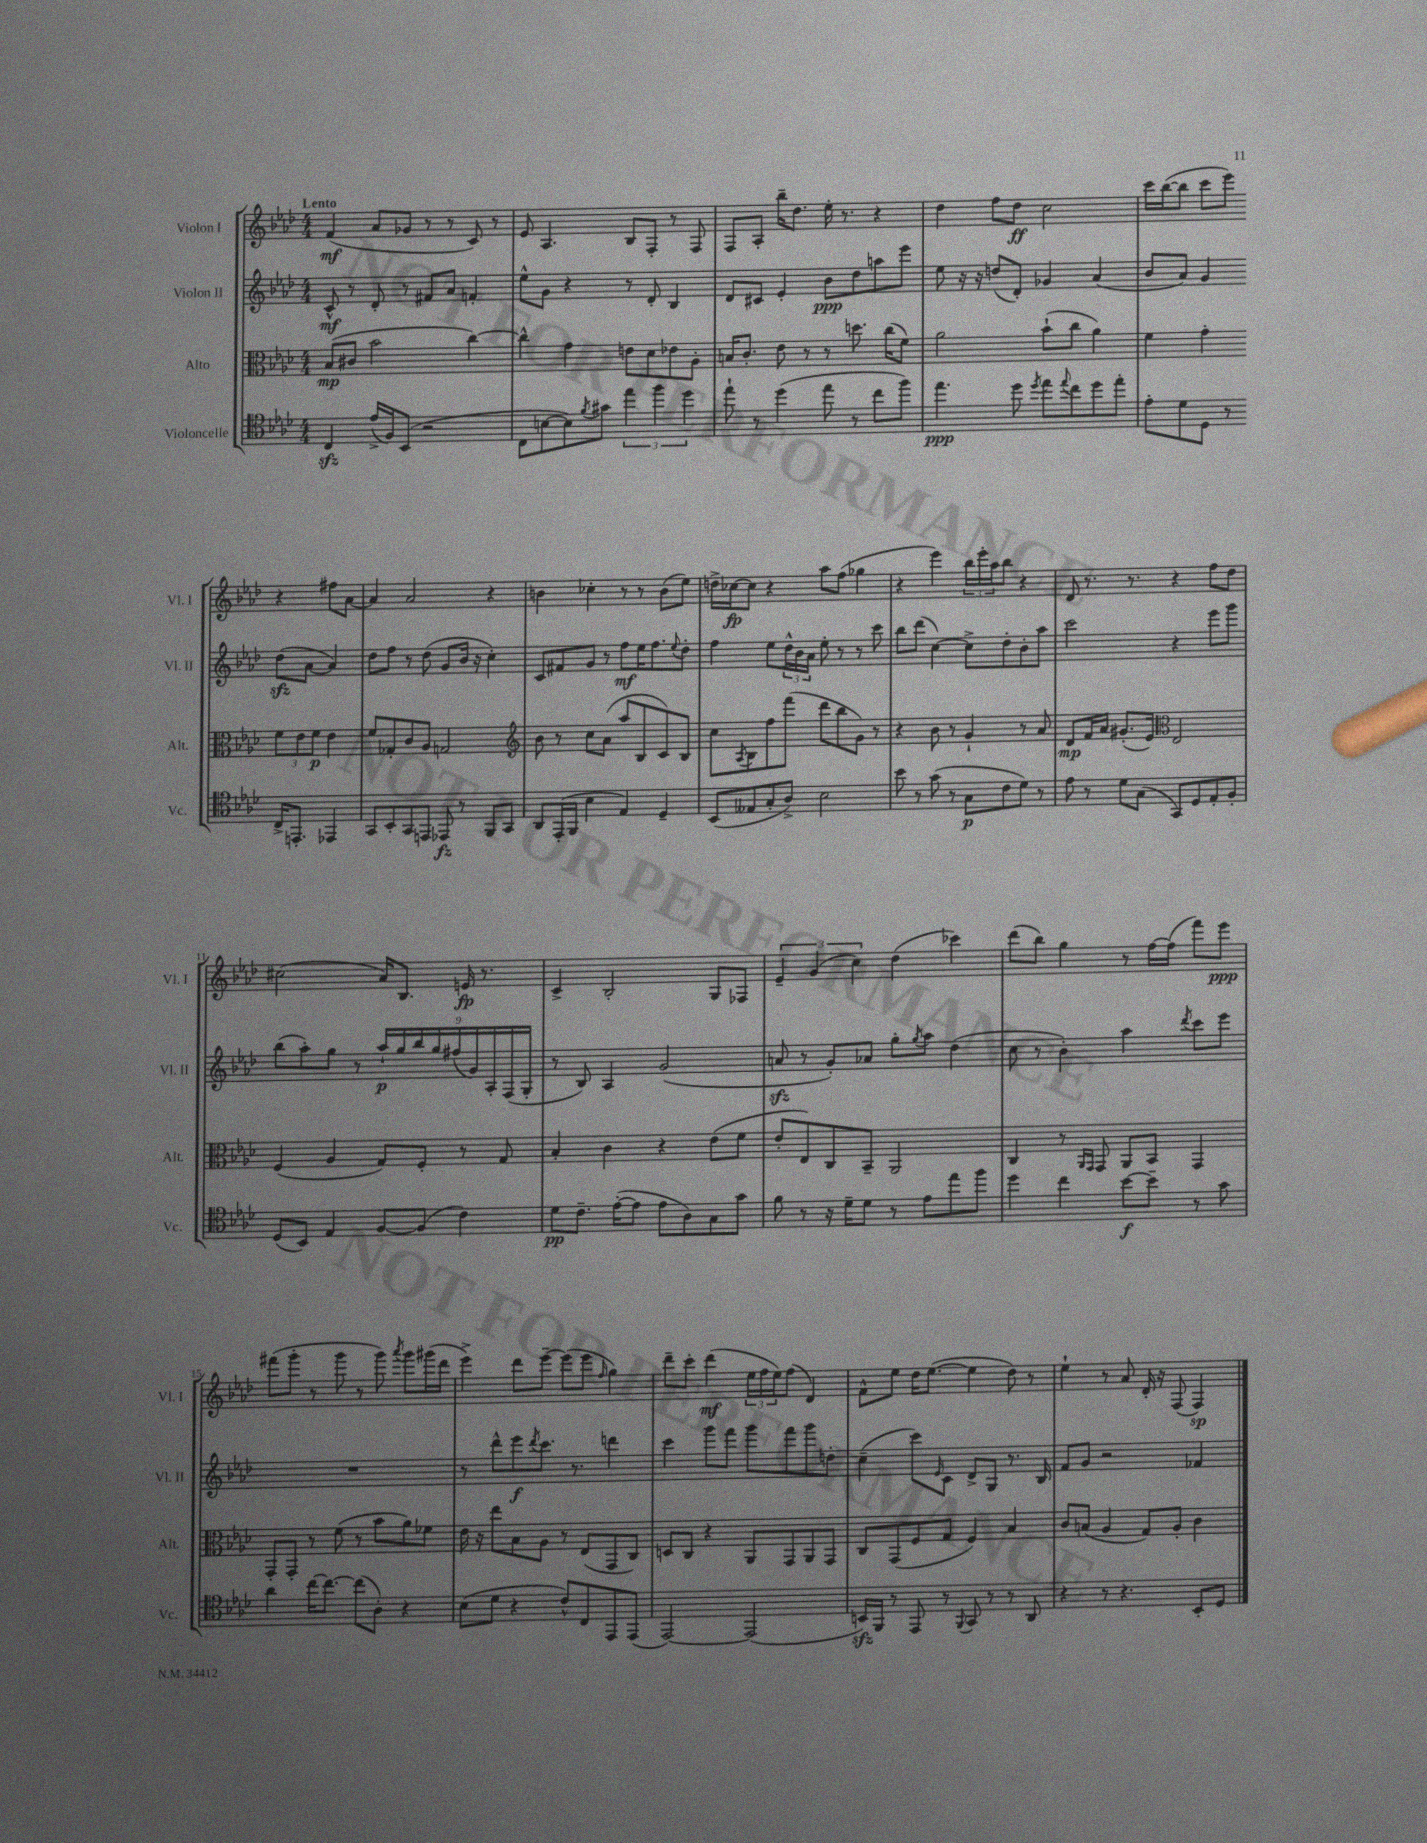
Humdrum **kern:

**kern	**kern	**kern	**kern
*staff4	*staff3	*staff2	*staff1
*clefC4	*clefC3	*clefG2	*clefG2
*k[b-e-a-d-]	*k[b-e-a-d-]	*k[b-e-a-d-]	*k[b-e-a-d-]
*M4/4	*M4/4	*M4/4	*M4/4
4C	(8B-	8c^^	(4f
.	8c#	8r	.
(16e-^	2b-	8d-'	8a-
16F)	.	.	.
(8BB-	.	8r	8g-
2r	.	8f#	8r
.	.	8a-	8r
.	[4cc)	4f'	8c)
.	.	.	8r
=	=	=	=
8C	4cc^^]	8ee-^^	8e-
[8B	.	8g	4.A-
8B])	4g	4r	.
8qf	.	.	.
8g#	.	.	.
6ee-	8e	8r	8B-
.	8d-	8d-'	8F'
6ff	.	.	.
.	8e-	4B-	8r
6dd-	.	.	.
.	8A-'	.	8F
=	=	=	=
8ee-`	16B	8d-	8F
.	8.c'	.	.
8r	.	8c#	8A-'
(4dd-	8e-	4e-'	16bb-~
.	.	.	8.dd-
.	8r	.	.
8ee-	8r	8b-	16ee-'
.	.	.	8.r
8r	8.dd	8dd-	.
8cc	.	8aa	4r
.	(16cc	.	.
8ff)	8f)	8eee-	.
=	=	=	=
4.ee-	2a-	8ee-	4dd-
.	.	16r	.
.	.	16r	.
.	.	(8dd	8ff
8dd-	.	8d-')	8dd-
8qdd-	.	.	.
8ee-	(8b-`	4g-	2cc
8qqee-	.	.	.
8cc	8cc	.	.
8dd-	4a-)	(4a-	.
8ee-'	.	.	.
=	=	=	=
8e-'	4f	8b-	16ccc
.	.	.	([16bb-
8d-	.	8a-)	8bb-]
8D-	4g'	4g	8ccc
8r	.	.	8eee-)
16C^	12f	(8dd-	4r
8.EE'	.	.	.
.	12e-	.	.
.	.	[8a-	.
.	12f	.	.
4EE-	4e-	4a-])	8ff#
.	.	.	[8a-
=	=	=	=
8GG	8f	8dd-	4a-]
8BB-'	8G-'	8ff	.
8GG	8c	8r	2a-
8EE	8A-	(8dd-	.
8EE-	2G	8g	.
8r	.	16b-	.
.	.	16r	.
8FF	.	4cc')	4r
8GG	.	.	.
=	=	=	=
*	*clefG2	*	*
8AA-	8b-	8c	4b
(16EE-'	8r	8f#	.
16FF	.	.	.
4B-	8cc	8g	4cc-'
.	(8a-	8r	.
4E-)	8aa-	8ff	8r
.	8B-	16ee-	8r
.	.	8.ff	.
4D-~	8c)	.	(8b
.	.	8qqee-	.
.	8B-	8dd-'	8ee-)
=	=	=	=
(8BB-	8cc	4ff	16dd^
.	.	.	[16cc-
.	8qA-	.	.
8E--	8B-	.	8cc-]
8G'	8ff	8ee-	4r
8A-^)	(8fff	24dd-^^	.
.	.	24b-	.
.	.	24a-	.
2B-	8ddd-	8ee-'	8aa-
.	8bb-	8r	(8ff
.	8g)	8r	4gg-
.	8r	8ccc	.
=	=	=	=
8b-	4r	8bb-	4r
8r	.	(8ddd-	.
(8g	8b-	[4cc)	4eee-)
8r	8r	.	.
8G	4g`	8cc^]	24bb-
.	.	.	24eee-'
.	.	.	24aa-
8c	.	8dd-'	8bb-
8d-)	8r	8b-'	4r
8r	8a-	8aa-	.
=	=	=	=
8e-	8d-	2ccc	8d-
8r	16f	.	8.r
.	16a-	.	.
8d-	(8.g#'	.	.
.	.	.	8.r
(8G	.	.	.
.	16e-)	.	.
*	*clefC3	*	*
8GG)	2E-	4r	4r
8D-	.	.	.
8E-'	.	8eee-	8ff
8F'	.	8ggg	8dd-
=	=	=	=
(8D-	(4F	(8bb-	(2cc#
8BB-)	.	8aa-')	.
4E-	4A-	8gg	.
.	.	8r	.
[8F	8G)	18aa-`	16a-)
.	.	18gg	.
.	.	.	8.B-
.	.	18bb-	.
(8F]	8F'	.	.
.	.	18gg	.
.	.	(18ff#	.
4c)	8r	.	16e
.	.	18g)	.
.	.	.	8.r
.	.	18A-'	.
.	8G	.	.
.	.	(18F	.
.	.	18G'	.
=	=	=	=
8d-	4B-'	8r	4c^
8.c~	.	8B-)	.
.	4c	4A-	2B-'
([16e-'	.	.	.
8e-]	.	.	.
8e-	4r	(2g	.
8A-)	.	.	.
8G	(8e-	.	8G
8g	8f	.	8F-
=	=	=	=
8f	8e-'	8a	6e-~
8r	8E-)	8r	.
.	.	.	(6g
16r	8C	8g')	.
16d-~	.	.	.
.	.	.	6cc)
8d-	8BB-~	8a-	.
8r	2AA-	8gg'	(4dd-
.	.	8qgg	.
8e-	.	8aa-	.
8ee-	.	(4dd-	4ccc-)
8ff	.	.	.
=	=	=	=
4dd-	4C	8cc	(8ddd-
.	.	8r	8bb-)
4cc	8r	4b-')	4gg
.	16qqAA-	.	.
.	16qqGG	.	.
.	8GG	.	.
[8b-	8AA-	4aa-	8r
8b-~]	8BB-	.	[16ff
.	.	.	(16ff]
.	.	8qddd-	.
8r	4GG	8ccc	8fff)
8g	.	8eee-	8eee-
=	=	=	=
4a-	8GG'	1r	(8fff#
.	8GG'	.	8ggg'
[16cc	8r	.	8r
8.cc_	.	.	.
.	(8f	.	8ggg
(8cc]	8r	.	8r
8A-')	8b-	.	8ggg)
.	.	.	8qaaa-
4r	8a-)	.	8ggg
.	8f-	.	(16ggg#
.	.	.	16ddd-
=	=	=	=
(8B-	16e-	8r	4eee-^)
.	16r	.	.
8d-	8ee-	8ddd-^^	.
4r	8B-	8eee-	8ddd-
.	.	8qddd-	.
.	8A-	8.ccc	[8eee-~
8c^^)	8r	.	(8eee-]
.	.	8.r	.
8C	(8E-	.	8eee-
.	.	.	16qqff
8EE-	8GG	4ddd	4gg)
(8EE-	8C)	.	.
=	=	=	=
[2EE-)	8D	4ccc	8ddd-~
.	8C	.	8ccc'
.	4r	8ggg	(4ddd-
.	.	8fff	.
(2EE-]	8AA-	8ggg	24ee-
.	.	.	24ff
.	.	.	24ee-)
.	8GG	8fff	(8ff
.	8AA-	8ggg	4d-)
.	8GG	8dd'	.
=	=	=	=
16BB)	8C	(4cc~	8f^^
16FF	.	.	.
8r	(8GG	.	8ee-
8EE-	8F	8ccc)	16dd-
.	.	.	([8.ee-
.	.	16qqe-	.
8r	8G	8c	.
8qqFF	.	.	.
8GG	4F)	8d-^	4ee-]
8r	.	8G	.
8r	4B-	8.r	8dd-)
8AA-	.	.	8r
.	.	16B-	.
=	=	=	=
4r	8c	8f	4ee-`
.	(8B	8g	.
8r	4A-	2r	8r
4.r	.	.	8a-
.	8G)	.	16d-'
.	.	.	16r
.	8A-'	.	(8F
8BB-'	4c	4f-	4F)
8D-	.	.	.
==	==	==	==
*-	*-	*-	*-
